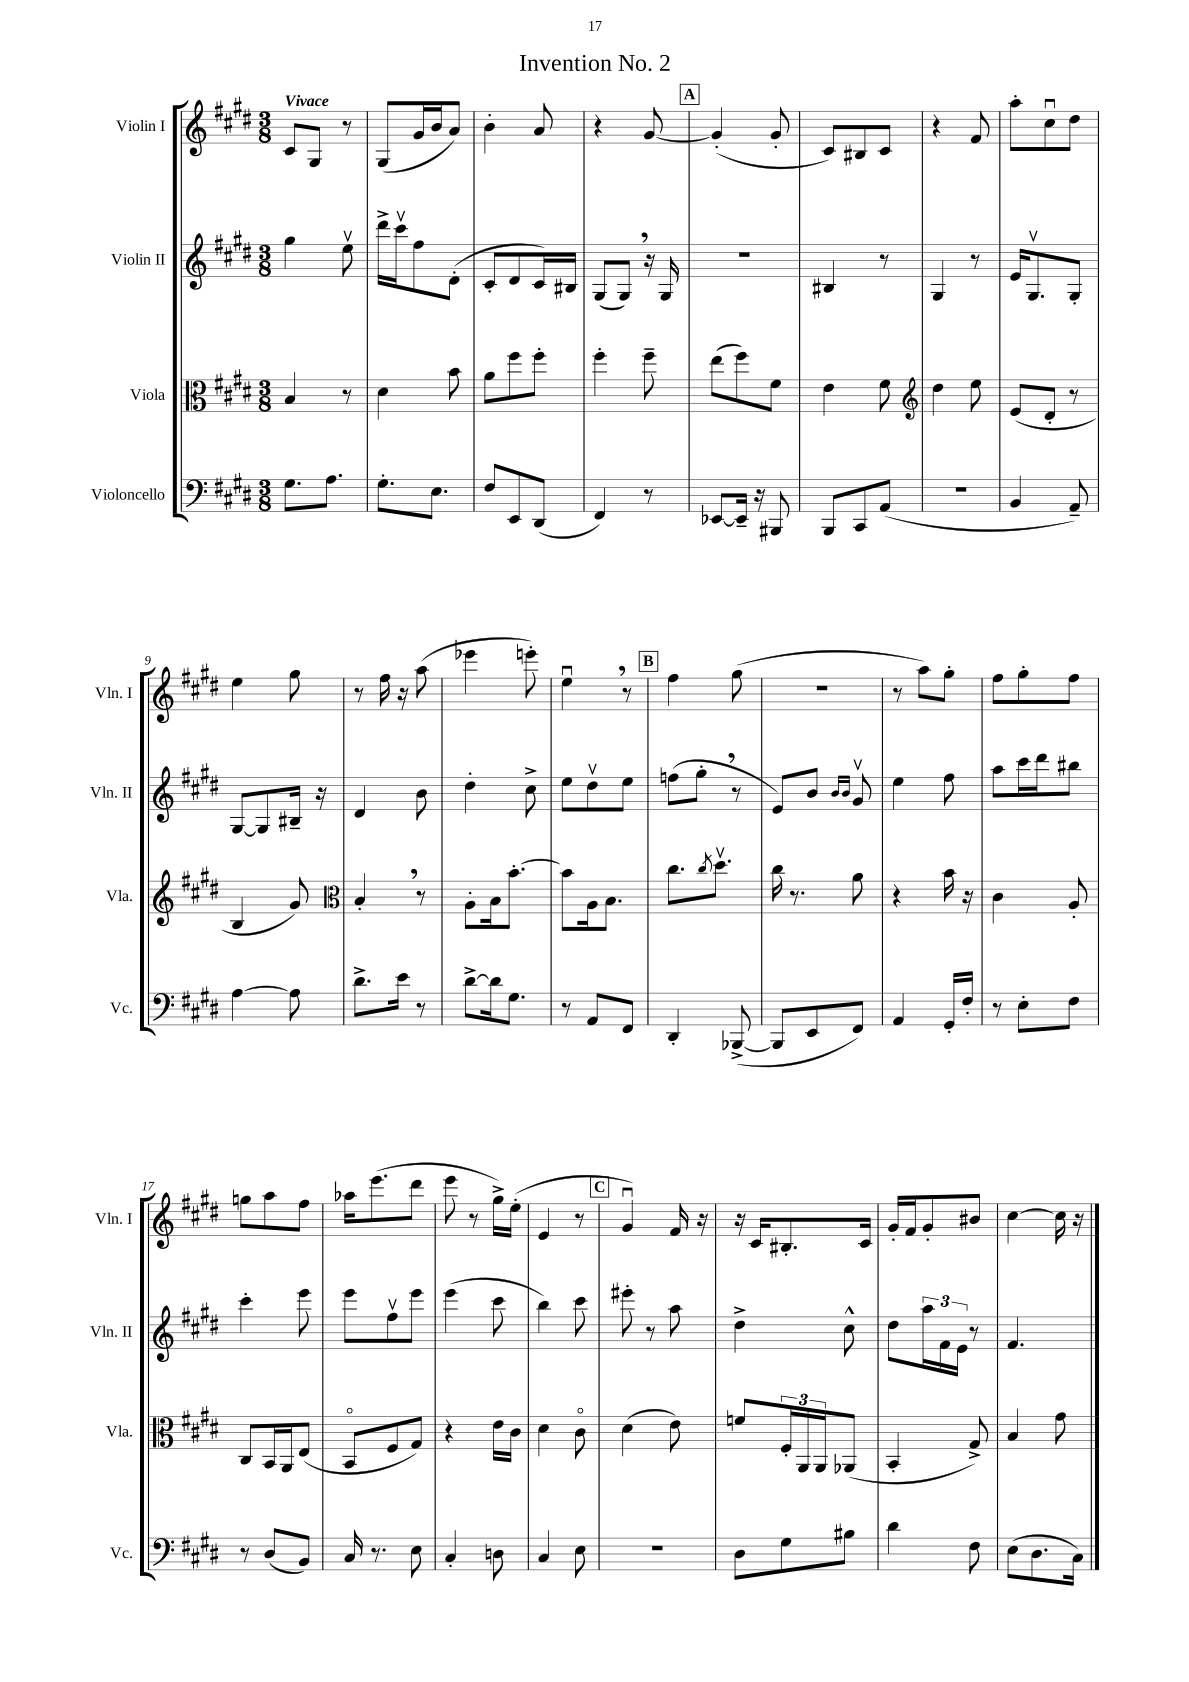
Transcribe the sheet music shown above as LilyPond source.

\header { title = "Invention No. 2" }
<<
\new StaffGroup <<
\new Staff = "s0" \with { instrumentName = "Violin I" shortInstrumentName = "Vln. I" } {
    \clef treble \key e \major \numericTimeSignature \time 3/8 \tempo "Vivace"
    cis'8 gis8 r8 |
    gis8( gis'16 b'16 a'8) |
    b'4-. a'8 |
    r4 gis'8~ |
    \mark \markup { \box "A" } gis'4-.( gis'8-. |
    cis'8) bis8 cis'8 |
    r4 fis'8 |
    a''8-. cis''8\downbow dis''8 |
    e''4 gis''8 |
    r8 fis''16 r16 a''8( |
    ees'''4 e'''8-.) |
    e''4\downbow \breathe r8 |
    \mark \markup { \box "B" } fis''4 gis''8( |
    r4. |
    r8 a''8) gis''8-. |
    fis''8 gis''8-. fis''8 |
    g''8 a''8 fis''8 |
    aes''16 e'''8.( dis'''8 |
    e'''8 r8 gis''16->) e''16-.( |
    e'4 r8 |
    \mark \markup { \box "C" } gis'4\downbow) fis'16 r16 |
    r16 cis'16 bis8.-. cis'16 |
    gis'16-. fis'16 gis'8-. bis'8 |
    cis''4~ cis''16 r16 \bar "|." |
}
\new Staff = "s1" \with { instrumentName = "Violin II" shortInstrumentName = "Vln. II" } {
    \clef treble \key e \major \numericTimeSignature \time 3/8
    gis''4 e''8\upbow |
    dis'''16-> cis'''16\upbow fis''8 dis'8-.( |
    cis'8-. dis'8 cis'16) bis16 |
    gis8( gis8) \breathe r16 gis16 |
    \mark \markup { \box "A" } R4. |
    bis4 r8 |
    gis4 r8 |
    e'16 gis8.\upbow gis8-. |
    gis8~ gis8 bis16-- r16 |
    dis'4 b'8 |
    dis''4-. cis''8-> |
    e''8 dis''8\upbow e''8 |
    \mark \markup { \box "B" } f''8( gis''8-. \breathe r8 |
    e'8) b'8 \grace { b'16 b'16 } gis'8\upbow |
    e''4 fis''8 |
    a''8 cis'''16 dis'''16 bis''8 |
    cis'''4-. e'''8 |
    e'''8 fis''8\upbow e'''8 |
    e'''4( cis'''8 |
    b''4) cis'''8 |
    \mark \markup { \box "C" } eis'''8-. r8 a''8 |
    dis''4-> cis''8-^ |
    dis''8 \tuplet 3/2 { a''16 fis'16 e'16 } r8 |
    fis'4. \bar "|." |
}
\new Staff = "s2" \with { instrumentName = "Viola" shortInstrumentName = "Vla." } {
    \clef alto \key e \major \numericTimeSignature \time 3/8
    b4 r8 |
    dis'4 b'8 |
    a'8 fis''8 fis''8-. |
    fis''4-. fis''8-- |
    \mark \markup { \box "A" } e''8( fis''8) fis'8 |
    e'4 fis'8 |
    \clef treble dis''4 e''8 |
    e'8( dis'8-. r8 |
    b4 gis'8) |
    \clef alto b4-. \breathe r8 |
    a8-. b16 b'8.~-. |
    b'8 a16 b8. |
    \mark \markup { \box "B" } cis''8. \acciaccatura { cis''8 } dis''8.\upbow |
    cis''16 r8. a'8 |
    r4 b'16 r16 |
    cis'4 a8-. |
    cis8 b,16 a,16 e8( |
    b,8\flageolet fis8 gis8) |
    r4 e'16 cis'16 |
    dis'4 cis'8\flageolet |
    \mark \markup { \box "C" } dis'4( e'8) |
    f'8 \tuplet 3/2 { fis16-. a,16 a,16 } aes,8( |
    b,4-. gis8->) |
    b4 gis'8 \bar "|." |
}
\new Staff = "s3" \with { instrumentName = "Violoncello" shortInstrumentName = "Vc." } {
    \clef bass \key e \major \numericTimeSignature \time 3/8
    gis8. a8. |
    gis8.-. e8. |
    fis8 e,8 dis,8( |
    fis,4) r8 |
    \mark \markup { \box "A" } ees,8~ ees,16-- r16 bis,,8 |
    b,,8 cis,8 a,8( |
    R4. |
    b,4 a,8--) |
    a4~ a8 |
    dis'8.-> e'16 r8 |
    dis'8~-> dis'16 gis8. |
    r8 a,8 fis,8 |
    \mark \markup { \box "B" } dis,4-. bes,,8~->( |
    bes,,8 e,8 fis,8) |
    a,4 gis,16-. fis16-. |
    r8 e8-. fis8 |
    r8 dis8( b,8) |
    cis16 r8. e8 |
    cis4-. d8 |
    cis4 e8 |
    \mark \markup { \box "C" } R4. |
    dis8 gis8 bis8 |
    dis'4 fis8 |
    e8( dis8. cis16) \bar "|." |
}
>>
>>
